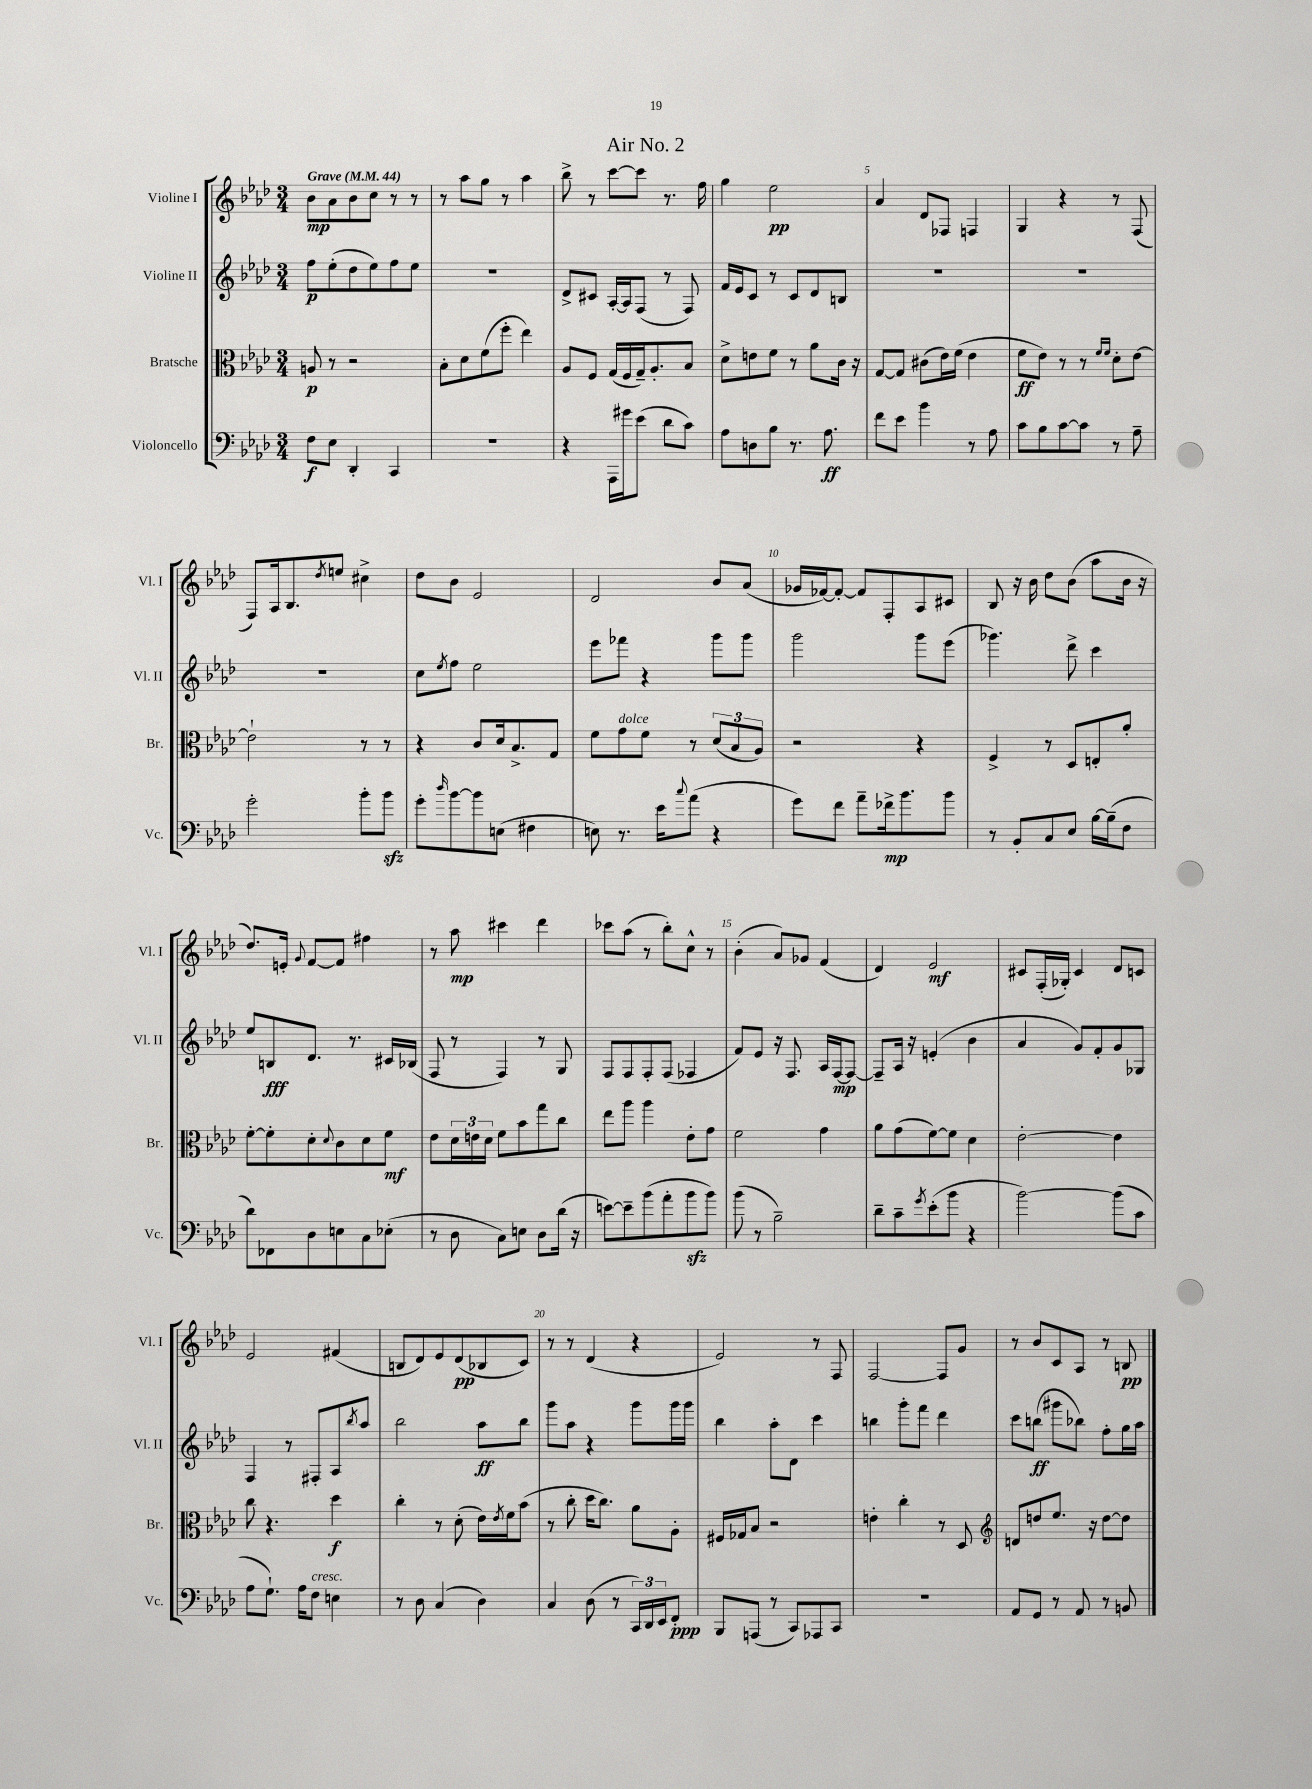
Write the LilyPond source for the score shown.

\header { title = "Air No. 2" }
<<
\new StaffGroup <<
\new Staff = "s0" \with { instrumentName = "Violine I" shortInstrumentName = "Vl. I" } {
    \clef treble \key aes \major \numericTimeSignature \time 3/4 \tempo "Grave" 4 = 44
    bes'8\mp aes'8 bes'8 c''8 r8 r8 |
    r8 aes''8 g''8 r8 aes''4 |
    bes''8-> r8 c'''8~ c'''8 r8. f''16 |
    g''4 ees''2\pp |
    aes'4 des'8 fes8 f4 |
    g4 r4 r8 f8( |
    f8) aes16 bes8. \acciaccatura { des''8 } e''8 cis''4-> |
    des''8 bes'8 ees'2 |
    des'2 bes'8 aes'8( |
    ges'16 fes'16~) fes'8~-. fes'8 f8-. aes8 cis'8 |
    bes8 r16 bes'16 des''8 bes'8( aes''8 bes'16 r16 |
    des''8.) e'16-. \appoggiatura { g'8 } f'8~ f'8 fis''4 |
    r8 aes''8\mp cis'''4 des'''4 |
    ces'''8 aes''8( r8 bes''8-.) c''8-^ r8 |
    bes'4-.( aes'8) ges'8 f'4( |
    des'4) ees'2\mf |
    cis'8 f16-.( ges16-.) cis'4 des'8 c'8 |
    ees'2 fis'4( |
    b8 des'8) ees'8 des'8\pp( bes8 c'8) |
    r8 r8 des'4( r4 |
    ees'2) r8 f8 |
    f2~ f8 g'8 |
    r8 bes'8 c'8 aes8 r8 b8\pp \bar "|." |
}
\new Staff = "s1" \with { instrumentName = "Violine II" shortInstrumentName = "Vl. II" } {
    \clef treble \key aes \major \numericTimeSignature \time 3/4
    f''8\p ees''8-.( des''8 ees''8) f''8 ees''8 |
    R2. |
    des'8-> cis'8 aes16~-. aes16 f8( r8 f8) |
    f'16 ees'16 c'8 r8 c'8 des'8 b8 |
    R2. |
    R2. |
    R2. |
    c''8 \acciaccatura { ees''8 } f''8 ees''2 |
    ees'''8 fes'''8 r4 g'''8 g'''8 |
    g'''2 g'''8 ees'''8( |
    ges'''4.) des'''8-> c'''4 |
    ees''8 b8\fff des'8. r8. cis'16 bes16( |
    f8 r8 f4) r8 g8 |
    f8 f8 f8-. f8( fes4 |
    f'8) ees'8 r16 f8. aes16 f16~\mp f8~ |
    f8-- aes16 r16 e'4-.( bes'4 |
    aes'4 g'8) f'8-. g'8 ges8 |
    f4 r8 fis8-. aes8 \acciaccatura { bes''8 } aes''8 |
    bes''2 aes''8\ff bes''8 |
    g'''8 aes''8 r4 g'''8 g'''16 g'''16 |
    bes''4 aes''8-. des'8 c'''4 |
    b''4 g'''8-. f'''8 des'''4 |
    c'''8 b''8\ff( gis'''8 bes''8) f''8-. g''16 aes''16 \bar "|." |
}
\new Staff = "s2" \with { instrumentName = "Bratsche" shortInstrumentName = "Br." } {
    \clef alto \key aes \major \numericTimeSignature \time 3/4
    a8\p r8 r2 |
    bes8-. des'8 f'8( f''8-. ees''4) |
    aes8 f8 g16( f16 g16--) aes8.-. bes8 |
    des'8-> e'8 f'8 r8 aes'8 c'16 r16 |
    g8~ g8 cis'8( ees'16) f'16( ees'4 |
    f'8\ff ees'8) r8 r8 \grace { f'16 f'16 } des'8-. ees'8~ |
    ees'2-! r8 r8 |
    r4 c'8 des'16 bes8.-> g8 |
    f'8 g'8^\markup { \italic "dolce" } f'8 r8 \tuplet 3/2 { des'8( bes8 aes8) } |
    r2 r4 |
    f4-> r8 des8 e8-. aes'8-. |
    f'8~-. f'8-. des'8-. \appoggiatura { des'8 } c'8 des'8 f'8\mf |
    ees'8 \tuplet 3/2 { des'16 e'16 des'16 } f'8 bes'8 g''8 c''8 |
    ees''8 aes''8 aes''4 ees'8-. g'8 |
    f'2 g'4 |
    aes'8 g'8( f'8~) f'8 des'4 |
    ees'2~-. ees'4 |
    c''8 r4. des''4\f |
    c''4-. r8 des'8-.( ees'16) \acciaccatura { ees'8 } f'16 bes'8( |
    r8 c''8-. des''16 c''8.) aes'8 aes8-. |
    fis16 ges16 bes8 r2 |
    e'4-. c''4-. r8 des8 |
    \clef treble d'8 d''8 ees''8. r16 d''8~ d''8 \bar "|." |
}
\new Staff = "s3" \with { instrumentName = "Violoncello" shortInstrumentName = "Vc." } {
    \clef bass \key aes \major \numericTimeSignature \time 3/4
    f8\f ees8 des,4-. c,4 |
    R2. |
    r4 aes,,16 gis'16 ees'8( des'8 c'8) |
    aes8 d8 bes8 r8. aes8.\ff |
    f'8 ees'8 bes'4 r8 aes8 |
    c'8 bes8 c'8~ c'8 r8 aes8-- |
    g'2-. bes'8-. bes'8\sfz |
    g'8-. \grace { des''16 } bes'8~ bes'8 e8( fis4 |
    e8) r8. ees'16 \appoggiatura { c''8 } aes'8( r4 |
    g'8) f'8 aes'8-- fes'16->\mp bes'8. bes'8 |
    r8 bes,8-. c8 ees8 bes16~ bes16--( f8 |
    des'8) fes,8 des8 e8 c8 ees8-.( |
    r8 des8 c8) e8 des8 des'16( r16 |
    e'8~) e'8-- bes'8( aes'8-. bes'8\sfz bes'8) |
    bes'8( r8 bes2--) |
    des'8-- c'8-- \acciaccatura { g'8 } ees'8-.( bes'8 r4 |
    bes'2~) bes'8( c'8 |
    aes8 g8.-!) aes16 f8^\markup { \italic "cresc." } e4 |
    r8 des8 c4( des4) |
    c4 des8( r8 \tuplet 3/2 { c,16) des,16 ees,16 } f,8-.\ppp |
    bes,,8 a,,8( r8 c,8) aes,,8 c,8 |
    R2. |
    aes,8 g,8 r8 aes,8 r8 b,8 \bar "|." |
}
>>
>>
\layout { \context { \Score \override BarNumber.break-visibility = ##(#f #t #t) barNumberVisibility = #(every-nth-bar-number-visible 5) } }
